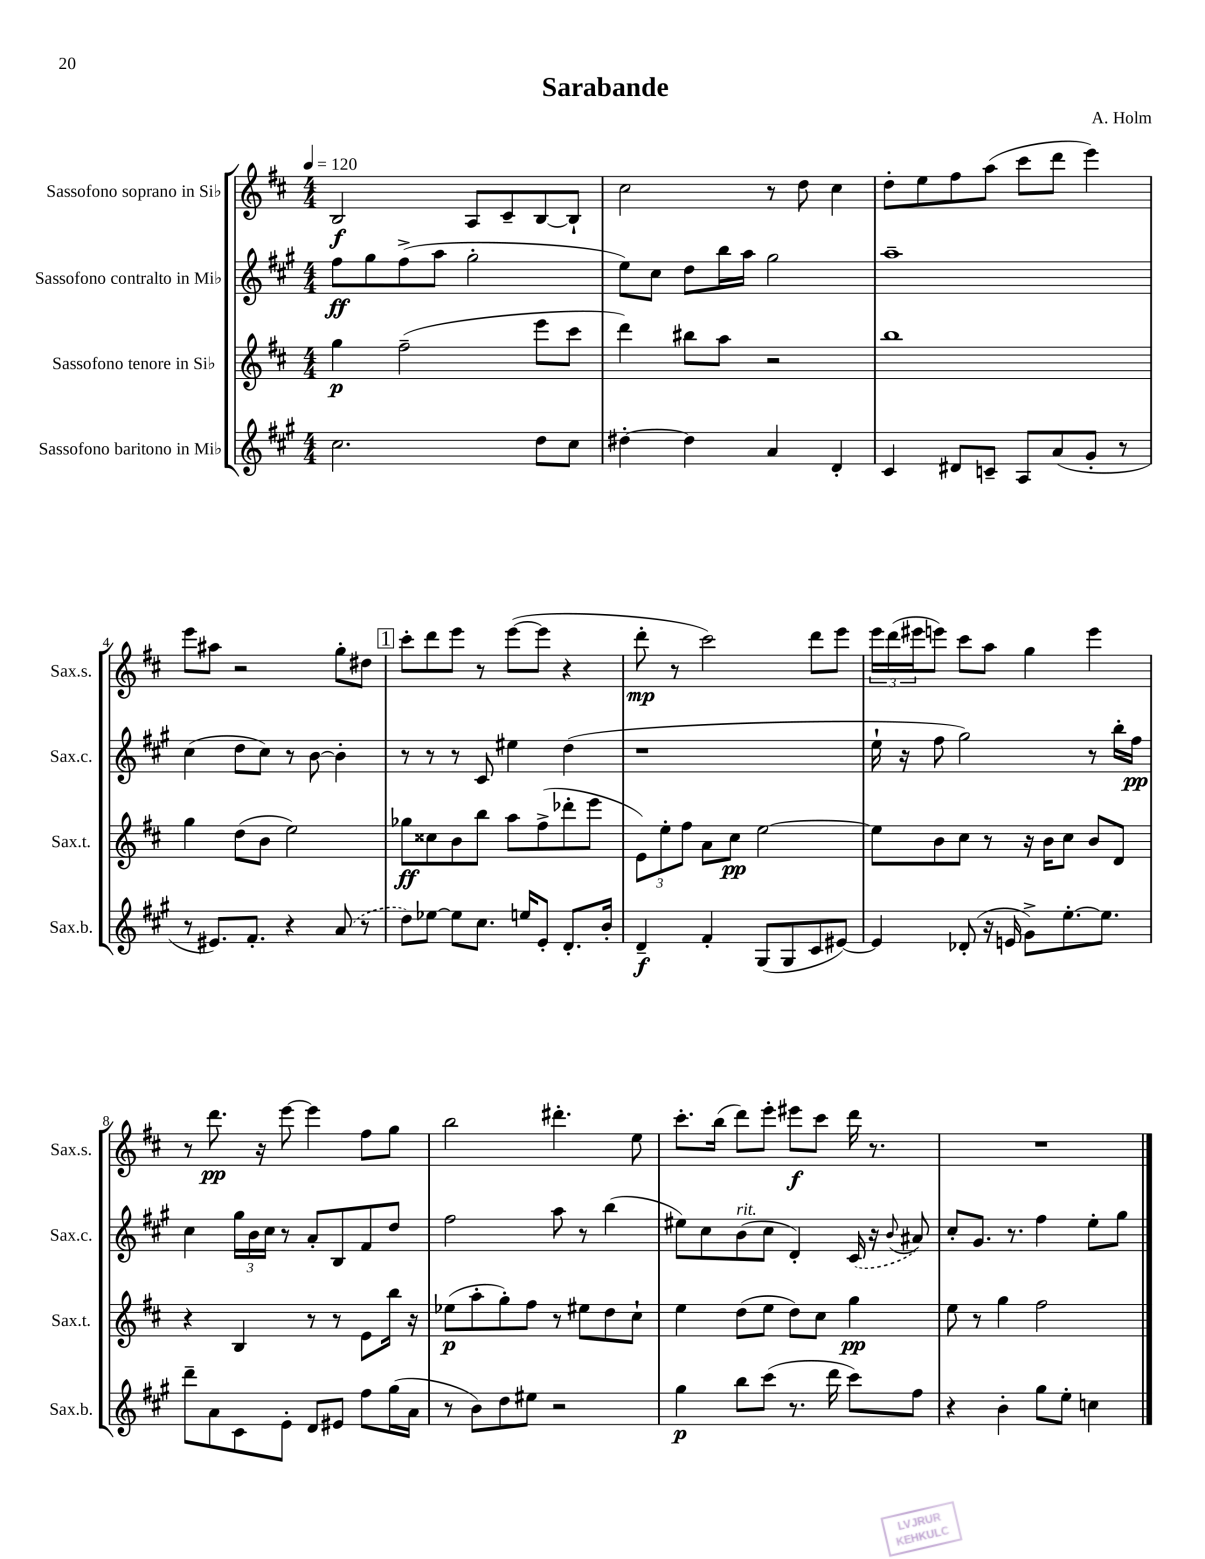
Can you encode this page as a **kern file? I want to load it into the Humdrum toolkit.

**kern	**dynam	**kern	**dynam	**kern	**dynam	**kern	**dynam
*part4	*part4	*part3	*part3	*part2	*part2	*part1	*part1
*staff4	*staff4	*staff3	*staff3	*staff2	*staff2	*staff1	*staff1
*I"Sassofono baritono in Mi♭	*	*I"Sassofono tenore in Si♭	*	*I"Sassofono contralto in Mi♭	*	*I"Sassofono soprano in Si♭	*
*I'Sax.b.	*	*I'Sax.t.	*	*I'Sax.c.	*	*I'Sax.s.	*
*clefG2	*	*clefG2	*	*clefG2	*	*clefG2	*
*k[f#c#g#]	*	*k[f#c#]	*	*k[f#c#g#]	*	*k[f#c#]	*
*M4/4	*	*M4/4	*	*M4/4	*	*M4/4	*
*MM120	*	*MM120	*	*MM120	*	*MM120	*
=1	=1	=1	=1	=1	=1	=1	=1
2.cc#\	.	4gg\	p	8ff#\L	ff	2B/	f
.	.	.	.	8gg#\	.	.	.
.	.	(2ff#~\	.	(8ff#^\	.	.	.
.	.	.	.	8aa\J	.	.	.
.	.	.	.	2gg#'\	.	8A/L	.
.	.	.	.	.	.	8c#~/	.
8dd\L	.	8eee\L	.	.	.	[8B/	.
8cc#\J	.	8ccc#\J	.	.	.	8B`/J]	.
=2	=2	=2	=2	=2	=2	=2	=2
[4dd#X'\	.	4ddd\)	.	8ee\L)	.	2cc#\	.
.	.	.	.	8cc#\J	.	.	.
4dd#\]	.	8bb#X\L	.	8dd\L	.	.	.
.	.	8aa\J	.	16bb\L	.	.	.
.	.	.	.	16aa\JJ	.	.	.
4a/	.	2r	.	2gg#\	.	8r	.
.	.	.	.	.	.	8dd\	.
4d'/	.	.	.	.	.	4cc#\	.
=3	=3	=3	=3	=3	=3	=3	=3
4c#/	.	1bb	.	1aa~	.	8dd'\L	.
.	.	.	.	.	.	8ee\	.
8d#X/L	.	.	.	.	.	8ff#\	.
8cn~/J	.	.	.	.	.	(8aa\J	.
8A/L	.	.	.	.	.	8ccc#\L	.
(8a/	.	.	.	.	.	8ddd\J	.
8g#'/J	.	.	.	.	.	4eee\)	.
8r	.	.	.	.	.	.	.
!!LO:LB:g=z
=4	=4	=4	=4	=4	=4	=4	=4
8r	.	4gg\	.	(4cc#\	.	8eee\L	.
8.e#X/L)	.	.	.	.	.	8aa#X\J	.
.	.	(8dd\L	.	8dd\L	.	2r	.
8.f#'/J	.	.	.	.	.	.	.
.	.	8b\J	.	8cc#\J)	.	.	.
4r	.	2ee\)	.	8r	.	.	.
.	.	.	.	[8b\	.	.	.
(8a/	.	.	.	4b'\]	.	8gg'\L	.
8r	.	.	.	.	.	8dd#X\J	.
!!LO:REH:place=s1:t=1
=5	=5	=5	=5	=5	=5	=5	=5
8dd\L)	.	8gg-X\L	ff	8r	.	8ccc#'\L	.
[8ee-X\J	.	8cc##X\	.	8r	.	8ddd\	.
8ee-\L]	.	8b\	.	8r	.	8eee\J	.
8.cc#\J	.	8bb\J	.	8c#/	.	8r	.
.	.	8aa\L	.	4ee#X\	.	([8eee\L	.
16een/KL	.	.	.	.	.	.	.
8e'/J	.	(8ff#^\	.	.	.	8eee\J]	.
8.d'/L	.	8ddd-X'\	.	(4dd\	.	4r	.
.	.	8eee\J	.	.	.	.	.
16b'/Jk	.	.	.	.	.	.	.
=6	=6	=6	=6	=6	=6	=6	=6
4d~/	f	12e\L)	.	1r	.	8ddd'\	mp
.	.	12ee'\	.	.	.	.	.
.	.	.	.	.	.	8r	.
.	.	12ff#\J	.	.	.	.	.
4f#'/	.	8a\L	.	.	.	2ccc#\)	.
.	.	8cc#\J	pp	.	.	.	.
(8G#/L	.	[2ee\	.	.	.	.	.
8G#/	.	.	.	.	.	.	.
8c#/	.	.	.	.	.	8ddd\L	.
[8e#X/J)	.	.	.	.	.	8eee\J	.
=7	=7	=7	=7	=7	=7	=7	=7
4e#/]	.	8ee\L]	.	16ee`\	.	24eee\LL	.
.	.	.	.	.	.	(24ddd\	.
.	.	.	.	16r	.	.	.
.	.	.	.	.	.	24eee#X\J	.
.	.	8b\	.	8ff#\	.	8eeen\J)	.
(8d-X'/	.	8cc#\J	.	2gg#\)	.	8ccc#\L	.
16r	.	8r	.	.	.	8aa\J	.
16en/	.	.	.	.	.	.	.
8g#^\L)	.	16r	.	.	.	4gg\	.
.	.	16b\KL	.	.	.	.	.
[8.ee'\	.	8cc#\J	.	.	.	.	.
.	.	8b/L	.	8r	.	4eee\	.
8.ee\J]	.	.	.	.	.	.	.
.	.	8d/J	.	16bb'\LL	.	.	.
.	.	.	.	16ff#\JJ	pp	.	.
!!LO:LB:g=z
=8	=8	=8	=8	=8	=8	=8	=8
8ddd~\L	.	4r	.	4cc#\	.	8r	.
8a\	.	.	.	.	.	8.ddd\	pp
8c#\	.	4B/	.	24gg#\LL	.	.	.
.	.	.	.	24b\	.	.	.
.	.	.	.	.	.	16r	.
.	.	.	.	24cc#\JJ	.	.	.
8e'\J	.	.	.	8r	.	[8eee\	.
8d/L	.	8r	.	8a'/L	.	4eee\]	.
8e#X/J	.	8r	.	8B/	.	.	.
8ff#\L	.	8e\L	.	8f#/	.	8ff#\L	.
(16gg#\L	.	16bb\Jk	.	8dd/J	.	8gg\J	.
16a\JJ	.	16r	.	.	.	.	.
=9	=9	=9	=9	=9	=9	=9	=9
8r	.	(8ee-X\L	p	2ff#\	.	2bb\	.
8b\L)	.	8aa'\	.	.	.	.	.
8dd\	.	8gg'\)	.	.	.	.	.
8ee#X\J	.	8ff#\J	.	.	.	.	.
2r	.	8r	.	8aa\	.	4.ddd#X'\	.
.	.	8ee#X\L	.	8r	.	.	.
.	.	8dd\	.	(4bb\	.	.	.
.	.	8cc#`\J	.	.	.	8ee\	.
=10	=10	=10	=10	=10	=10	=10	=10
4gg#\	p	4ee\	.	8ee#X\L)	.	8.ccc#'\L	.
.	.	.	.	8cc#\	.	.	.
.	.	.	.	.	.	(16bb\Jk	.
!	!	!	!	!LO:TX:a:i:t=rit.	!	!	!
8bb\L	.	(8dd\L	.	(8b\	.	8ddd\L)	.
(8ccc#\J	.	8ee\J	.	8cc#\J	.	8eee'\J	.
8.r	.	8dd\L)	.	4d'/)	.	8eee#X\L	f
.	.	8cc#\J	.	.	.	8ccc#\J	.
16ddd\	.	.	.	.	.	.	.
8ccc#\L)	.	4gg\	pp	(16c#/	.	16ddd\	.
.	.	.	.	16r	.	8.r	.
.	.	.	.	8qqb/	.	.	.
8ff#\J	.	.	.	8a#X/)	.	.	.
=11	=11	=11	=11	=11	=11	=11	=11
4r	.	8ee\	.	8cc#'/L	.	1r	.
.	.	8r	.	8.g#/J	.	.	.
4b'\	.	4gg\	.	.	.	.	.
.	.	.	.	8.r	.	.	.
8gg#\L	.	2ff#\	.	4ff#\	.	.	.
8ee'\J	.	.	.	.	.	.	.
4ccn\	.	.	.	8ee'\L	.	.	.
.	.	.	.	8gg#\J	.	.	.
==	==	==	==	==	==	==	==
*-	*-	*-	*-	*-	*-	*-	*-
